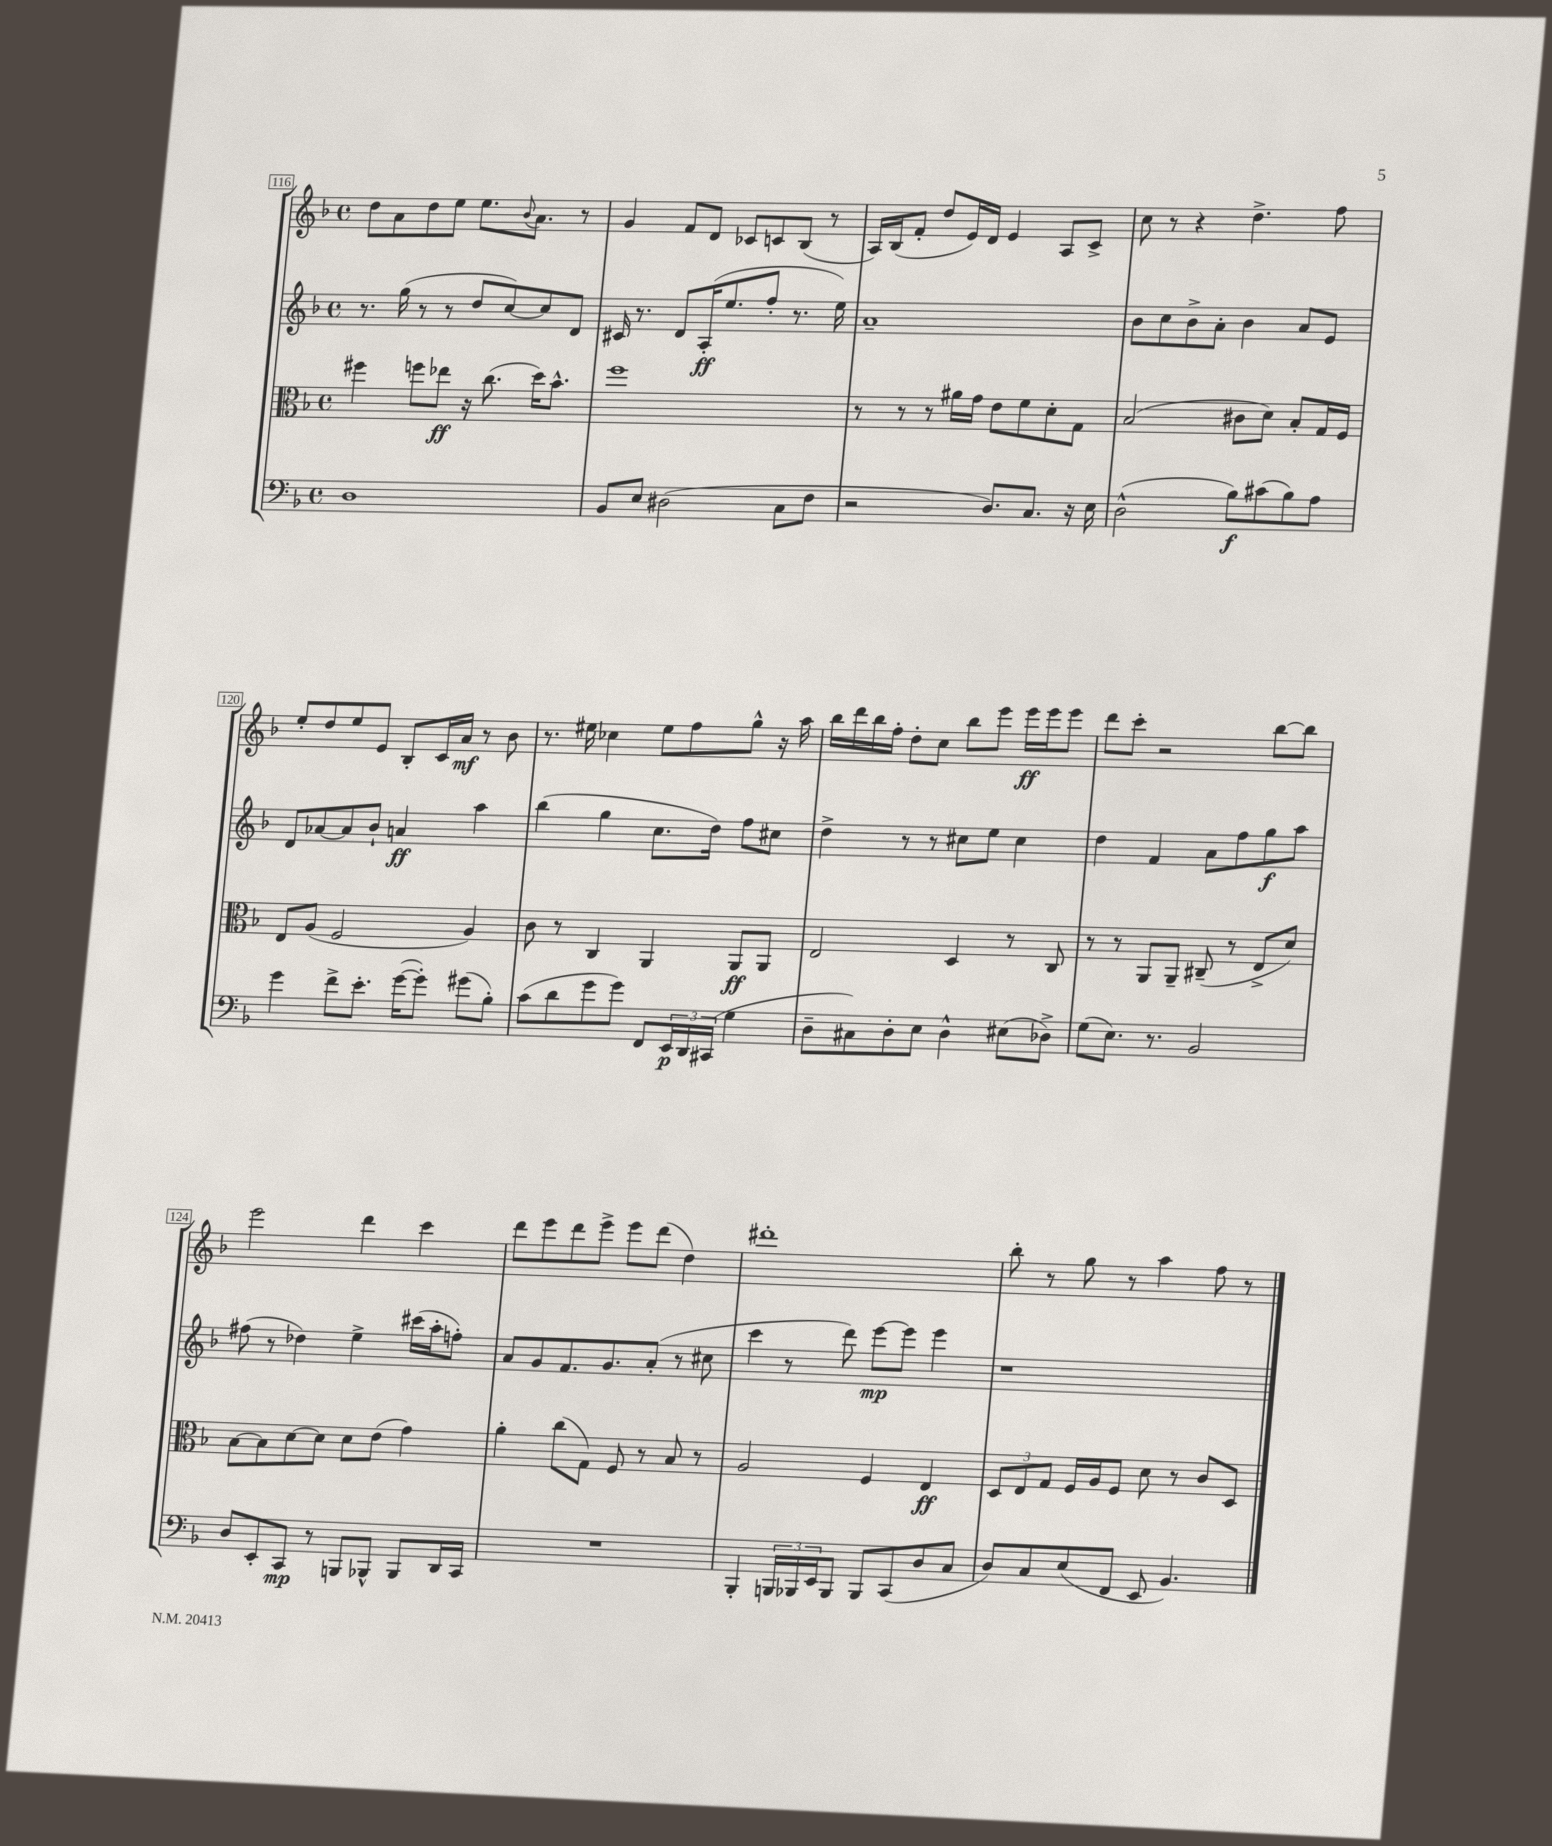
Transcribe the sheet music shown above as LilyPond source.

<<
\new StaffGroup <<
\new Staff = "s0" {
    \clef treble \key f \major \defaultTimeSignature \time 4/4
    d''8 a'8 d''8 e''8 e''8. \appoggiatura { bes'8 } a'8. r8 |
    g'4 f'8 d'8 ces'8 c'8 bes8( r8 |
    a16) bes16( f'8-. d''8 e'16) d'16 e'4 a8 c'8-> |
    c''8 r8 r4 d''4.-> f''8 |
    e''8-. d''8 e''8 e'8 bes8-. c'16 a'16\mf r8 bes'8 |
    r8. eis''16 ces''4 eis''8 f''8 g''8-^ r16 a''16 |
    bes''16 d'''16 bes''16 f''16-. d''8-. c''8 bes''8 e'''8 e'''16\ff e'''16 e'''8 |
    d'''8 c'''8-. r2 bes''8~ bes''8 |
    e'''2 d'''4 c'''4 |
    d'''8 e'''8 d'''8 e'''8-> e'''8 d'''8( d''4) |
    dis'''1-. |
    bes''8-. r8 g''8 r8 a''4 f''8 r8 \bar "|." |
}
\new Staff = "s1" {
    \clef treble \key f \major \defaultTimeSignature \time 4/4
    r8. g''16( r8 r8 d''8 c''8~) c''8 d'8 |
    cis'16 r8. d'8 a16-.\ff( e''8. f''8-. r8. e''16) |
    a'1-- |
    bes'8 c''8 bes'8-> a'8-. bes'4 a'8 e'8 |
    d'8 aes'8~ aes'8 bes'8-! a'4\ff a''4 |
    bes''4( g''4 c''8. d''16) f''8 cis''8 |
    d''4-> r8 r8 cis''8 e''8 cis''4 |
    d''4 f'4 a'8 f''8 g''8\f a''8 |
    fis''8( r8 des''4) e''4-> cis'''16( a''16-. f''8-.) |
    a'8 g'8 f'8. g'8. a'8-.( r8 cis''8 |
    c'''4 r8 d'''8) e'''8~\mp e'''8 e'''4 |
    r1 \bar "|." |
}
\new Staff = "s2" {
    \clef alto \key f \major \defaultTimeSignature \time 4/4
    fis''4 f''8 ees''8\ff r16 c''8.( d''16) bes'8.-^ |
    f''1 |
    r8 r8 r8 ais'16 g'16 e'8 f'8 d'8-. g8 |
    bes2( cis'8 d'8) bes8-. g16 f16 |
    e8 a8( f2 a4) |
    c'8 r8 c4 a,4 a,8\ff a,8 |
    e2 d4 r8 c8 |
    r8 r8 a,8 a,8-- cis8--( r8 e8-> d'8) |
    bes8~ bes8 d'8~ d'8 d'8 e'8( g'4) |
    a'4-. c''8( g8) f8 r8 bes8 r8 |
    a2 f4 e4\ff |
    \tuplet 3/2 { d8 e8 g8 } f16 a16 f8 d'8 r8 c'8 d8 \bar "|." |
}
\new Staff = "s3" {
    \clef bass \key f \major \defaultTimeSignature \time 4/4
    d1 |
    bes,8 e8 dis2( c8 f8 |
    r2 d8.) c8. r16 e16 |
    d2-^( bes8\f) cis'8( bes8) a8 |
    g'4 f'8-> e'8.-. g'16~( g'8-.) gis'8( bes8-.) |
    c'8( d'8 g'8 g'8) f,8 \tuplet 3/2 { e,16\p d,16 cis,16( } g4 |
    d8-- cis8) d8-. e8 d4-^ eis8( des8->) |
    g8( e8.) r8. bes,2 |
    d8 e,8-. c,8\mp r8 b,,8 bes,,8-^ bes,,8 d,16 c,16 |
    R1 |
    bes,,4-. \tuplet 3/2 { b,,16 bes,,16 e,16 } bes,,8 bes,,8 c,8( d8 c8 |
    d8) c8 e8( f,8 e,8 bes,4.) \bar "|." |
}
>>
>>
\layout { \context { \Score currentBarNumber = #116 \override BarNumber.stencil = #(make-stencil-boxer 0.1 0.3 ly:text-interface::print) } }
